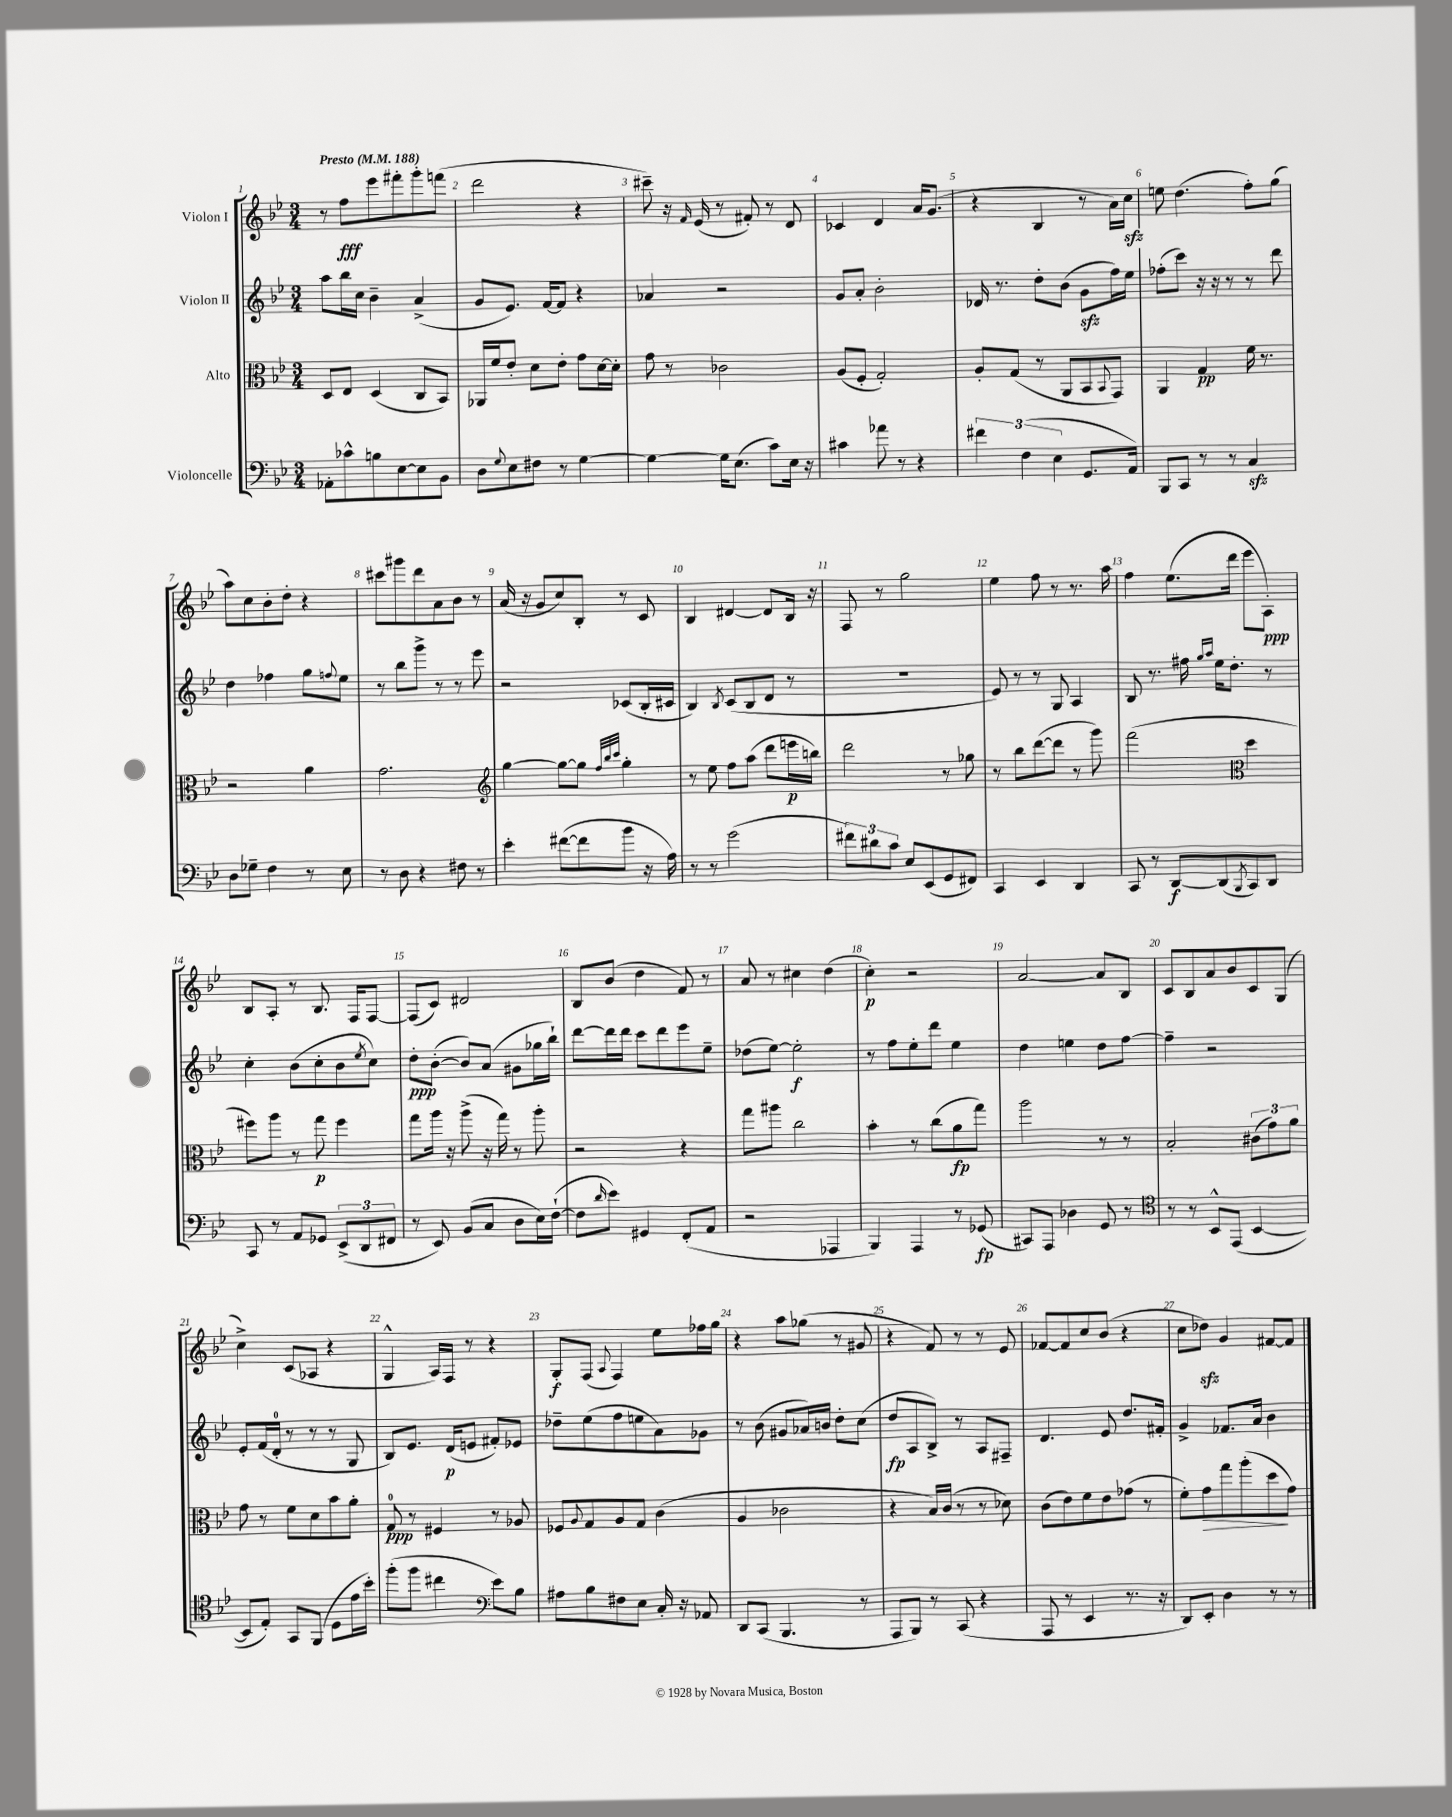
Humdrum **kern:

**kern	**kern	**kern	**kern
*staff4	*staff3	*staff2	*staff1
*clefF4	*clefC3	*clefG2	*clefG2
*k[b-e-]	*k[b-e-]	*k[b-e-]	*k[b-e-]
*M3/4	*M3/4	*M3/4	*M3/4
*MM188	*MM188	*MM188	*MM188
8AA-'\L	8D/L	8aa\L	8r
8c-^^\	8E-/J	16bb-\L	8ff\L
.	.	16cc\JJ	.
8B\	(4D/	4b-~\	8eee-\
[8E-\	.	.	8fff#'\
8E-\]	8C/L	(4a^/	8ggg'\
8BB-\J	8BB-/J)	.	(8fff\J
=	=	=	=
8D\L	16AA-/LL	8g/L	2ddd\
.	16f/J	.	.
8qqG/	.	.	.
8E-\	8e-'/J	8.e-/J)	.
8F#\J	8d\L	.	.
.	.	[16f/LK	.
8r	8e-'\J	8f/]J	.
[4G\	8g\L	4r	4r
.	[16d\L	.	.
.	16d'\]JJ	.	.
=	=	=	=
4G\_	8g\	4a-/	8ccc#~\)
.	8r	.	16r
.	.	.	16qqf/
.	.	.	(16e-/
16G\]LK	2c-\	2r	8r
(8.E-\J	.	.	.
.	.	.	8f#'/)
8c\L)	.	.	8r
16E-\Jk	.	.	8d/
16r	.	.	.
=	=	=	=
4c#\	(8A/L	8g/L	4c-/
.	8F'/J	8a'/J	.
8a-\	2G'/)	2b-'\	4d/
8r	.	.	.
4r	.	.	16a/LK
.	.	.	(8.g/J
=	=	=	=
6f#\	8A'/L	16d-/	4r
.	.	8.r	.
.	(8G/J	.	.
(6F\	.	.	.
.	8r	8dd'\L	4B-/
6E-\	.	.	.
.	8AA/L	(8b-\J	.
8.GG/L	8BB-/	8g\L	8r
.	8qqBB-/	.	.
.	8GG/J)	16ff\L)	16a\LL)
16AA/Jk)	.	16ee-\JJ	16cc\JJ
=	=	=	=
8BBB-/L	4AA/	(8ff-'\L	8ee\
8CC/J	.	8ccc\J)	(4.dd\
8r	4G/	16r	.
.	.	16r	.
8r	.	8r	.
4C/	16f\	8r	8ff'\L)
.	8.r	.	.
.	.	8ddd\	(8gg\J
=	=	=	=
8D\L	2r	4dd\	8aa\L)
8G-~\J	.	.	8cc\
4F\	.	4ff-\	8b-'\
.	.	.	8dd'\J
8r	4a\	8gg\L	4r
.	.	8qqff/	.
8E-\	.	8ee-\J	.
=	=	=	=
8r	2.g\	8r	8ccc#\L
8D\	.	8bb-\L	8ggg#\
4r	.	8ggg^\J	8ddd\
.	.	8r	8a\
8F#\	.	8r	8b-\J
8r	.	8eee-\	8r
=	=	=	=
*	*clefG2	*	*
4e-'\	[4gg\	2r	(16a/
.	.	.	16r
.	.	.	8g/L
([8f#\L	8gg\_L	.	8cc/)
8f#\]	8gg\]J	.	8B-'/J
.	32qqff/LLL	.	.
.	32qqbb-/	.	.
.	32qqccc/JJJ	.	.
8b-\J	4gg'\	(8c-/L	8r
16r	.	16B-'/L	8c/
16A\)	.	16c#/JJ	.
=	=	=	=
8r	8r	4B-/)	4B-/
8r	8ee-\	.	.
.	.	8qB-/	.
(2g\	8ff\L	(8c/L	[4d#/
.	(8aa\J	8B-/	.
.	8ddd\L	8d/J	8d#/]L
.	16eee\L	8r	16B-/Jk
.	16bb\JJ)	.	16r
=	=	=	=
12f#\L)	2ddd\	2.r	8F/
12d#\	.	.	.
.	.	.	8r
12c\J	.	.	.
8E-/L	.	.	2gg\
(8EE-/	.	.	.
8GG/	8r	.	.
8FF#/J)	8gg-\	.	.
=	=	=	=
4CC/	8r	8e-/)	4ee-\
.	8bb-\L	8r	.
4EE-/	([8ddd\	8r	8ff\
.	8ddd\]J	8G/	8r
4DD/	8r	4A/	8.r
.	8ggg\)	.	.
.	.	.	16aa\
=	=	=	=
8CC/	(2fff\	8B-/	4ff\
8r	.	8.r	.
[8DD/L	.	.	(8.ee-\L
.	.	16ff#\	.
.	.	16qqgg/LL	.
.	.	16qqaa/JJ	.
(8DD/]	.	16ee-\LK	.
.	.	8.dd'\J	16ddd\Jk
*	*clefC3	*	*
8qBBB-/	.	.	.
8CC/)	4dd\	.	8eee-\L
8DD/J	.	8r	8A'\J)
=	=	=	=
8CC/	8ff#\L)	4cc'\	8B-/L
8r	8aa\J	.	8A'/J
8AA/L	8r	(8b-\L	8r
8GG-/J	8gg\	8cc'\	8.B-/
(12EE-^/L	4ff#\	8b-\	.
.	.	.	16F/LK
12DD/	.	.	.
.	.	8qee-/	.
.	.	8cc\J)	[8F/J
12FF#/J	.	.	.
=	=	=	=
8r	8gg\L	8dd'\L	(8F/]L
8EE-/)	16aa\Jk	([8b-'\J	8c/J)
.	16r	.	.
(8BB-/L	(8aa^\	8b-/]L)	2d#/
8C/J	16r	(8a/J	.
.	16gg\)	.	.
8D\L	8r	8g#\L	.
16E-\L)	8aa'\	16gg-\L	.
([16F`\JJ	.	16bb-`\JJ)	.
=	=	=	=
8F\]L	2r	[8ddd\L	8B-/L
16qqd/	.	.	.
8e-\J)	.	16ddd\]L	(8b-/J
.	.	16ddd\JJ	.
4GG#/	.	8ccc\L	4dd\
.	.	8ddd\	.
(8FF'/L	4r	8eee-\	8f/)
8AA/J	.	8ee-~\J	8r
=	=	=	=
2r	8gg\L	(8dd-\L	8a/
.	8aa#\J	[8ee-\J)	8r
.	2cc\	2ee-'\]	4cc#\
4AAA-/	.	.	(4dd\
=	=	=	=
4BBB-/)	4b-'\	8r	4cc'\)
.	.	8ff\L	.
4AAA/	8r	8ee-'\	2r
.	(8cc\L	8ddd\J	.
8r	8a\	4ee-\	.
(8GG-/	8gg\J)	.	.
=	=	=	=
8CC#/L)	2aa\	4dd\	[2a/
8AAA/J	.	.	.
4D-\	.	4ee\	.
8GG/	8r	8dd\L	8a/]L
8r	8r	[8ff\J	8B-/J
=	=	=	=
*clefC4	*	*	*
8r	2B-'/	4ff~\]	8c/L
8r	.	.	8B-/
8BB-^^/L	.	2r	8a/
(8EE-/J	.	.	8b-/
[4BB-/	(12c#\L	.	8c/
.	12g\)	.	.
.	.	.	(8G/J
.	12a\J	.	.
=	=	=	=
8BB-/]L	8g\	8e-'/L	4cc^\)
8E-'/J)	8r	(16f/L	.
.	.	16d'/JJ	.
8GG/L	8f\L	8r	(8c/L
(8FF/J	8d\	8r	8A-/J
8D\L	8b-\	8r	4r
16e-\L	8a'\J	8G/	.
16b-'\JJ)	.	.	.
=	=	=	=
(8ff'\L	8G/	8B-/L)	4G^^/
8ff\J	8r	8.e-/J	.
4cc#\	4F#/	.	16A/LL)
.	.	(16d/LK	16F/JJ
.	.	8e/J	8r
*clefF4	*	*	*
8e-\L)	8r	8f#'/L)	4r
8B-\J	8A-/	8e-/J	.
=	=	=	=
8A#\L	8F-/L	8dd-~\L	8G'/L
.	8qqA/	.	.
8B-\	8G/	(8ee-\	(8F/J
.	.	.	8qqA/
8F#\	8A/	8ff\	4F/)
8E-\J	8G/J	8ee\	.
16C'/	(4c\	8a\)	8ee-\L
16r	.	.	.
8AA-/	.	8g-\J	16ff-\L
.	.	.	16gg\JJ
=	=	=	=
8DD/L	4A/	8r	4r
(8CC/J	.	(8b-\	.
4.BBB-/	2c-\	8g#/L	8aa\L
.	.	16a-/L)	(8gg-\J
.	.	16b/JJ	.
.	.	8dd'\L	8r
8r	.	(8cc\J	8g#/
=	=	=	=
8AAA/L	4r	8dd/L	4r
8BBB-/J)	.	8A/	.
8r	16B-/LL)	8B-^/J)	8f/)
.	(16c/JJ	.	.
(8CC/	8r	8r	8r
4r	8r	8A/L	8r
.	8d-\)	8F#~/J	8e-/
=	=	=	=
8AAA/	(8c\L	4.d/	[8f-/L
8r	8e-\)	.	8f-/]
4EE-/	8f\	.	8cc/
.	8e-\	8e-/	(8b-/J
8.r	(8g-\J	8.dd/L	4r
.	8r	.	.
16r	.	16f#'/Jk	.
=	=	=	=
8DD/L)	8f'\L)	4g^/	8cc\L
8EE-'/J	8g\	.	8dd-\J)
4D\	8gg\	8.f-/L	4g/
.	(8aa'\	.	.
.	.	16a/Jk	.
8r	8dd\	4b-\	[8f#/L
8r	8g\J)	.	8f#/]J
==	==	==	==
*-	*-	*-	*-
